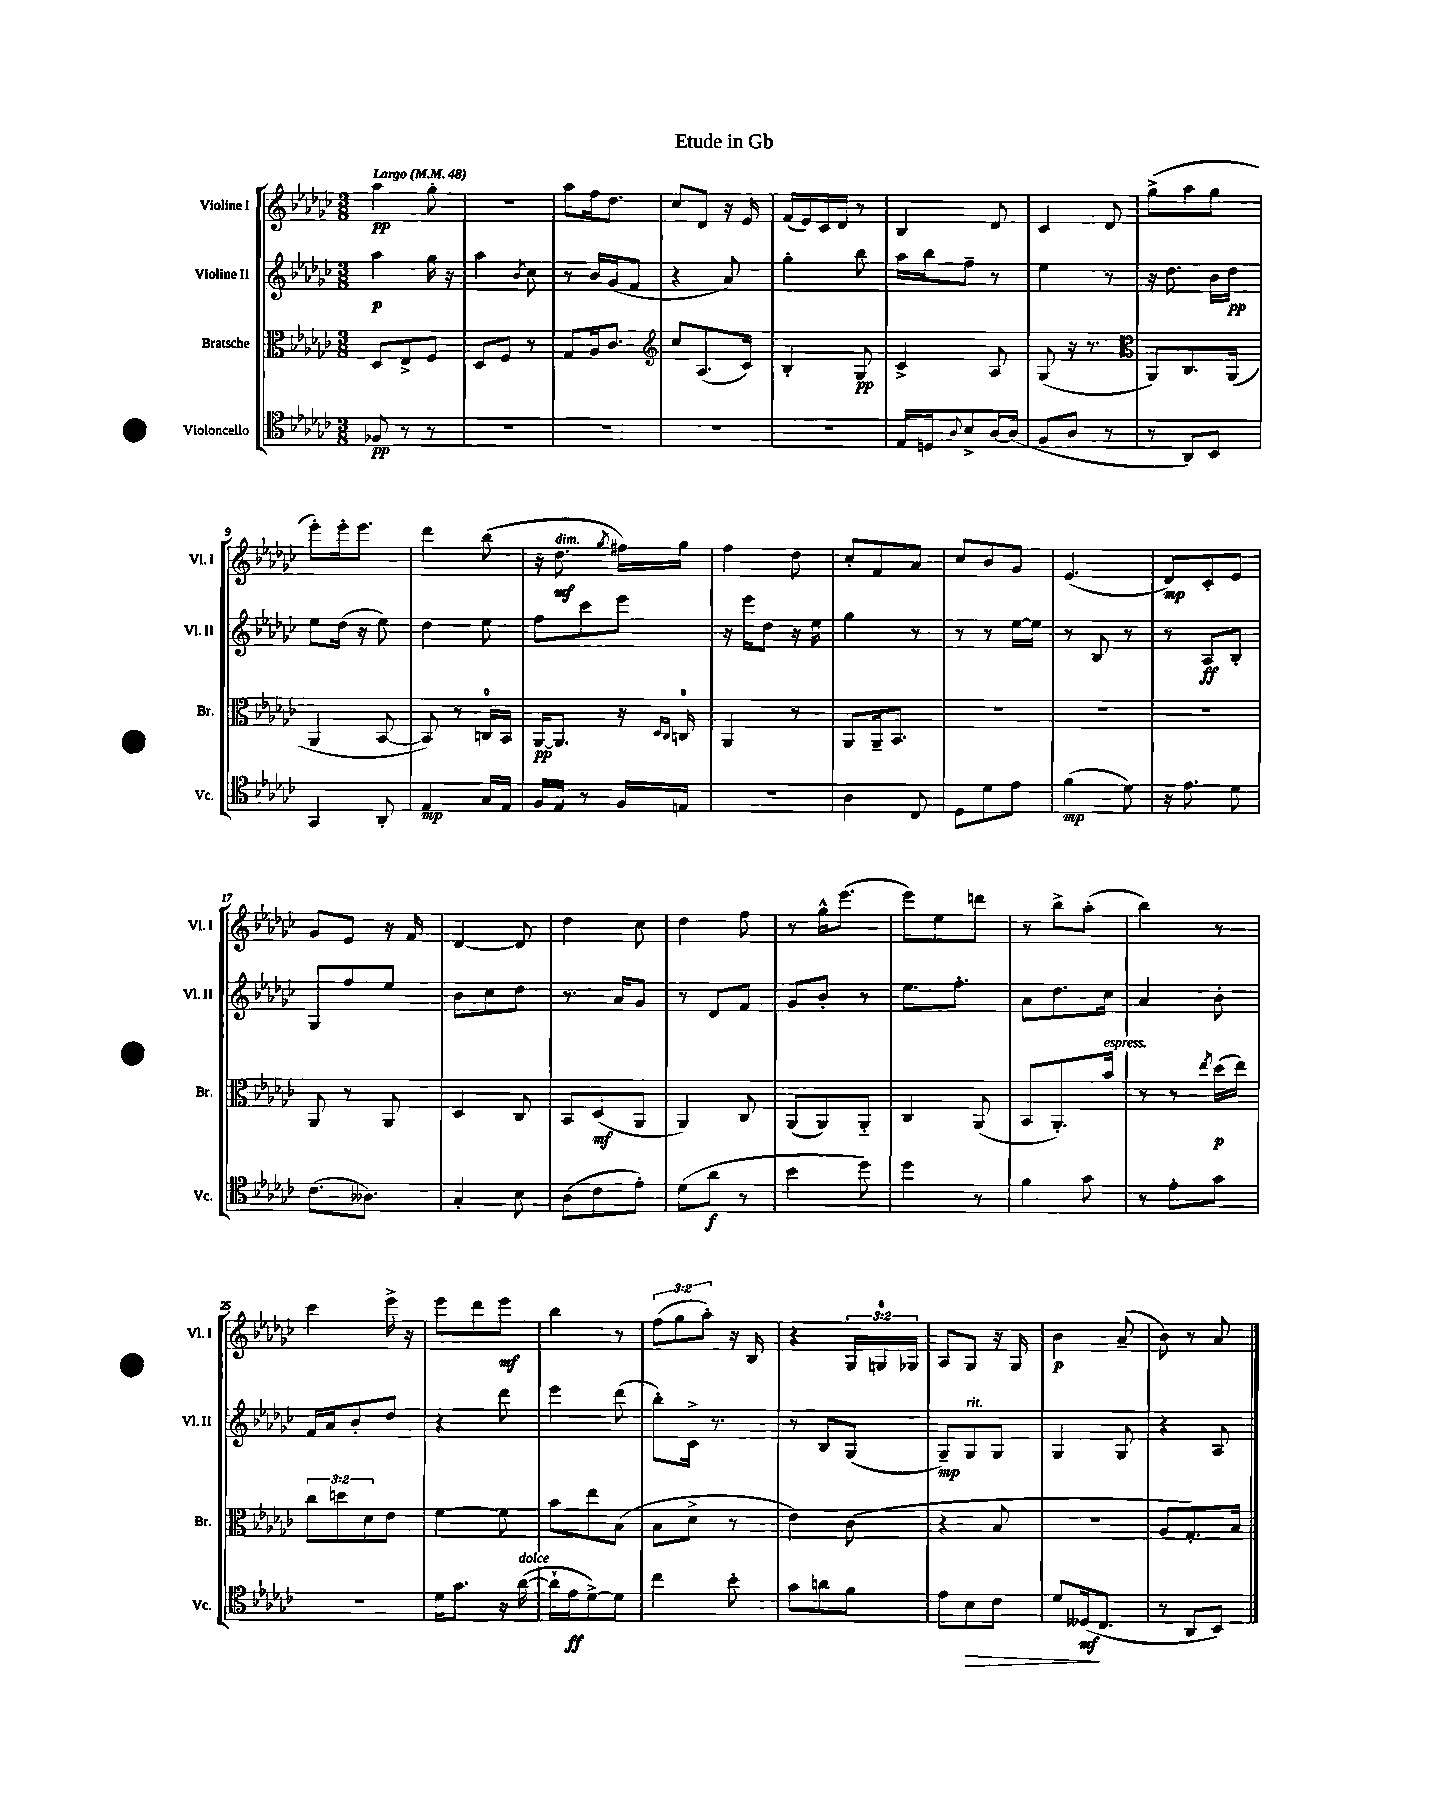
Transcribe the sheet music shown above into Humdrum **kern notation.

**kern	**kern	**kern	**kern
*staff4	*staff3	*staff2	*staff1
*clefC4	*clefC3	*clefG2	*clefG2
*k[b-e-a-d-g-c-]	*k[b-e-a-d-g-c-]	*k[b-e-a-d-g-c-]	*k[b-e-a-d-g-c-]
*M3/8	*M3/8	*M3/8	*M3/8
*MM48	*MM48	*MM48	*MM48
8F-/	8D-/L	4aa-\	4aa-\
8r	8E-^/	.	.
8r	8F/J	16gg-\	8gg-'\
.	.	16r	.
=	=	=	=
4.r	8D-/L	4aa-\	4.r
.	8F/J	.	.
.	.	8qb-/	.
.	8r	8cc-\	.
=	=	=	=
4.r	8G-/L	8r	8aa-\L
.	16A-/k	16b-/LL	16ff\k
.	8.c-/J	(16g-/J	8.dd-\J
.	.	8f/J	.
=	=	=	=
*	*clefG2	*	*
4.r	8cc-/L	4r	8cc-/L
.	(8.A-/	.	8d-/J
.	.	8a-/)	16r
.	16c-/Jk)	.	16e-/
=	=	=	=
4.r	4B-'/	4gg-'\	(16f/LL
.	.	.	16e-/)
.	.	.	16c-/
.	.	.	16d-/JJ
.	8G-/	8bb-\	8r
=	=	=	=
16E-/LL	4c-^/	16aa-\LL	4B-/
16D/J	.	16bb-\J	.
8qqA-/	.	.	.
8B-^/	.	8ff~\J	.
[16A-/L	8A-/	8r	8d-/
(16A-/]JJ	.	.	.
=	=	=	=
8F/L	(8G-/	4ee-\	4c-/
8A-/J	16r	.	.
.	8.r	.	.
8r	.	8r	8d-/
=	=	=	=
*	*clefC3	*	*
8r	8AA-/L)	16r	(8gg-^\L
.	.	8.dd-\	.
8AA-/L)	8.C-/	.	8aa-\
8BB-/J	.	16b-\LL	8gg-\J
.	(16AA-/Jk	16dd-\JJ	.
=	=	=	=
4GG-/	4AA-/	8ee-\L	8eee-'\L)
.	.	(16dd-\Jk	16eee-'\k
.	.	16r	8.eee-\J
8AA-'/	[8BB-/	8ee-\)	.
=	=	=	=
4E-/	8BB-/])	4dd-\	4ddd-\
.	8r	.	.
16G-/LL	16C/LL	8ee-\	(8bb-\
16E-/JJ	16BB-/JJ	.	.
=	=	=	=
16F/LL	[16AA-/LK	8ff\L	16r
16E-/JJ	8.AA-/]J	.	8.dd-\
8r	.	8ccc-\	.
.	.	.	8qgg-/
16F/LL	16r	8eee-\J	16ff#\LL)
.	16qqD-/LL	.	.
.	16qqC-/JJ	.	.
16E/JJ	16C/	.	16gg-\JJ
=	=	=	=
4.r	4AA-/	16r	4ff\
.	.	16eee-\LK	.
.	.	8dd-\J	.
.	8r	16r	8dd-\
.	.	16ee-\	.
=	=	=	=
4A-\	8AA-/L	4gg-\	8cc-'/L
.	16AA-~/k	.	8f/
.	8.BB-/J	.	.
8C-/	.	8r	8a-/J
=	=	=	=
8D-\L	4.r	8r	8cc-/L
8d-\	.	8r	8b-/
8e-\J	.	[16ee-\LL	8g-/J
.	.	16ee-\]JJ	.
=	=	=	=
(4f\	4.r	8r	(4.e-/
.	.	8B-/	.
8d-\)	.	8r	.
=	=	=	=
16r	4.r	8r	8d-/L)
8.e-\	.	.	.
.	.	8A-/L	8c-'/
8d-\	.	8B-'/J	8e-/J
=	=	=	=
(8.c-\L	8AA-/	8G-/L	8g-/L
.	8r	8ff/	8e-/J
8.A--\J)	.	.	.
.	8AA-/	8ee-/J	16r
.	.	.	16f/
=	=	=	=
4G-'/	4D-/	8b-\L	[4d-/
.	.	8cc-\	.
8B-\	8C-/	8dd-\J	8d-/]
=	=	=	=
(8A-\L	8BB-/L	8.r	4dd-\
8c-\	(8D-/	.	.
.	.	16a-/LK	.
8e-'\J)	8AA-/J	8g-/J	8cc-\
=	=	=	=
(8d-\L	4AA-/)	8r	4dd-\
8a-\J	.	8d-/L	.
8r	8C-/	8f/J	8ff\
=	=	=	=
4b-\	(8AA-/L	8g-/L	8r
.	8AA-/)	8b-'/J	16gg-^^\LK
.	.	.	(8.eee-\J
8dd-\)	8AA-'~/J	8r	.
=	=	=	=
4dd-\	4C-/	8.ee-\L	8eee-\L)
.	.	.	8ee-\
.	.	8.ff'\J	.
8r	(8AA-/	.	8ddd\J
=	=	=	=
4f\	8BB-/L	8a-\L	8r
.	8.AA-'/)	8.dd-\	8bb-^\L
8g-\	.	.	(8aa-'\J
.	16b-/Jk	16cc-\Jk	.
=	=	=	=
8r	8r	4a-/	4bb-\)
8e-'\L	8r	.	.
.	8qee-/	.	.
8g-\J	(16dd-\LL	8b-'\	8r
.	16ee-\JJ)	.	.
=	=	=	=
4.r	12cc-\L	16f/LL	4ccc-\
.	.	16a-/J	.
.	12dd\	.	.
.	.	8b-'/	.
.	12d-\	.	.
.	8e-\J	8dd-/J	16eee-^\
.	.	.	16r
=	=	=	=
16d-\LK	[4f\	4r	8eee-\L
8.g-\J	.	.	.
.	.	.	8ddd-\
16r	8f\]	8ddd-\	8eee-\J
([16a-\	.	.	.
=	=	=	=
16a-`\]LL	8b-\L	4eee-\	4bb-\
16e-\J	.	.	.
[8d-^\)	8ee-\	.	.
8d-\]J	(8B-\J	(8ddd-\	8r
=	=	=	=
4cc-\	8B-\L	8bb-'\L)	(12ff\L
.	.	.	12gg-\
.	8d-^\J	16c-^\Jk	.
.	.	.	12aa-'\J)
.	.	8.r	.
8b-'\	8r	.	16r
.	.	.	16B-/
=	=	=	=
8g-\L	4e-\)	8r	4r
8a\	.	8B-/L	.
8f\J	(8c-\	(8G-/J	24G-/LL
.	.	.	24G/
.	.	.	24G-/JJ
=	=	=	=
8e-\L	4r	8G-~/L)	8A-/L
8B-\	.	8G-/	8G-/J
8c-\J	8B-/	8G-/J	16r
.	.	.	16G-/
=	=	=	=
8d-/L	4.r	4G-/	4b-\
(16D--/k	.	.	.
8.C-/J	.	.	.
.	.	8G-/	(8a-~/
=	=	=	=
8r	8A-/L	4r	8b-\)
8AA-/L	8.G-'/)	.	8r
8BB-/J)	.	8A-/	8a-/
.	16B-/Jk	.	.
==	==	==	==
*-	*-	*-	*-
